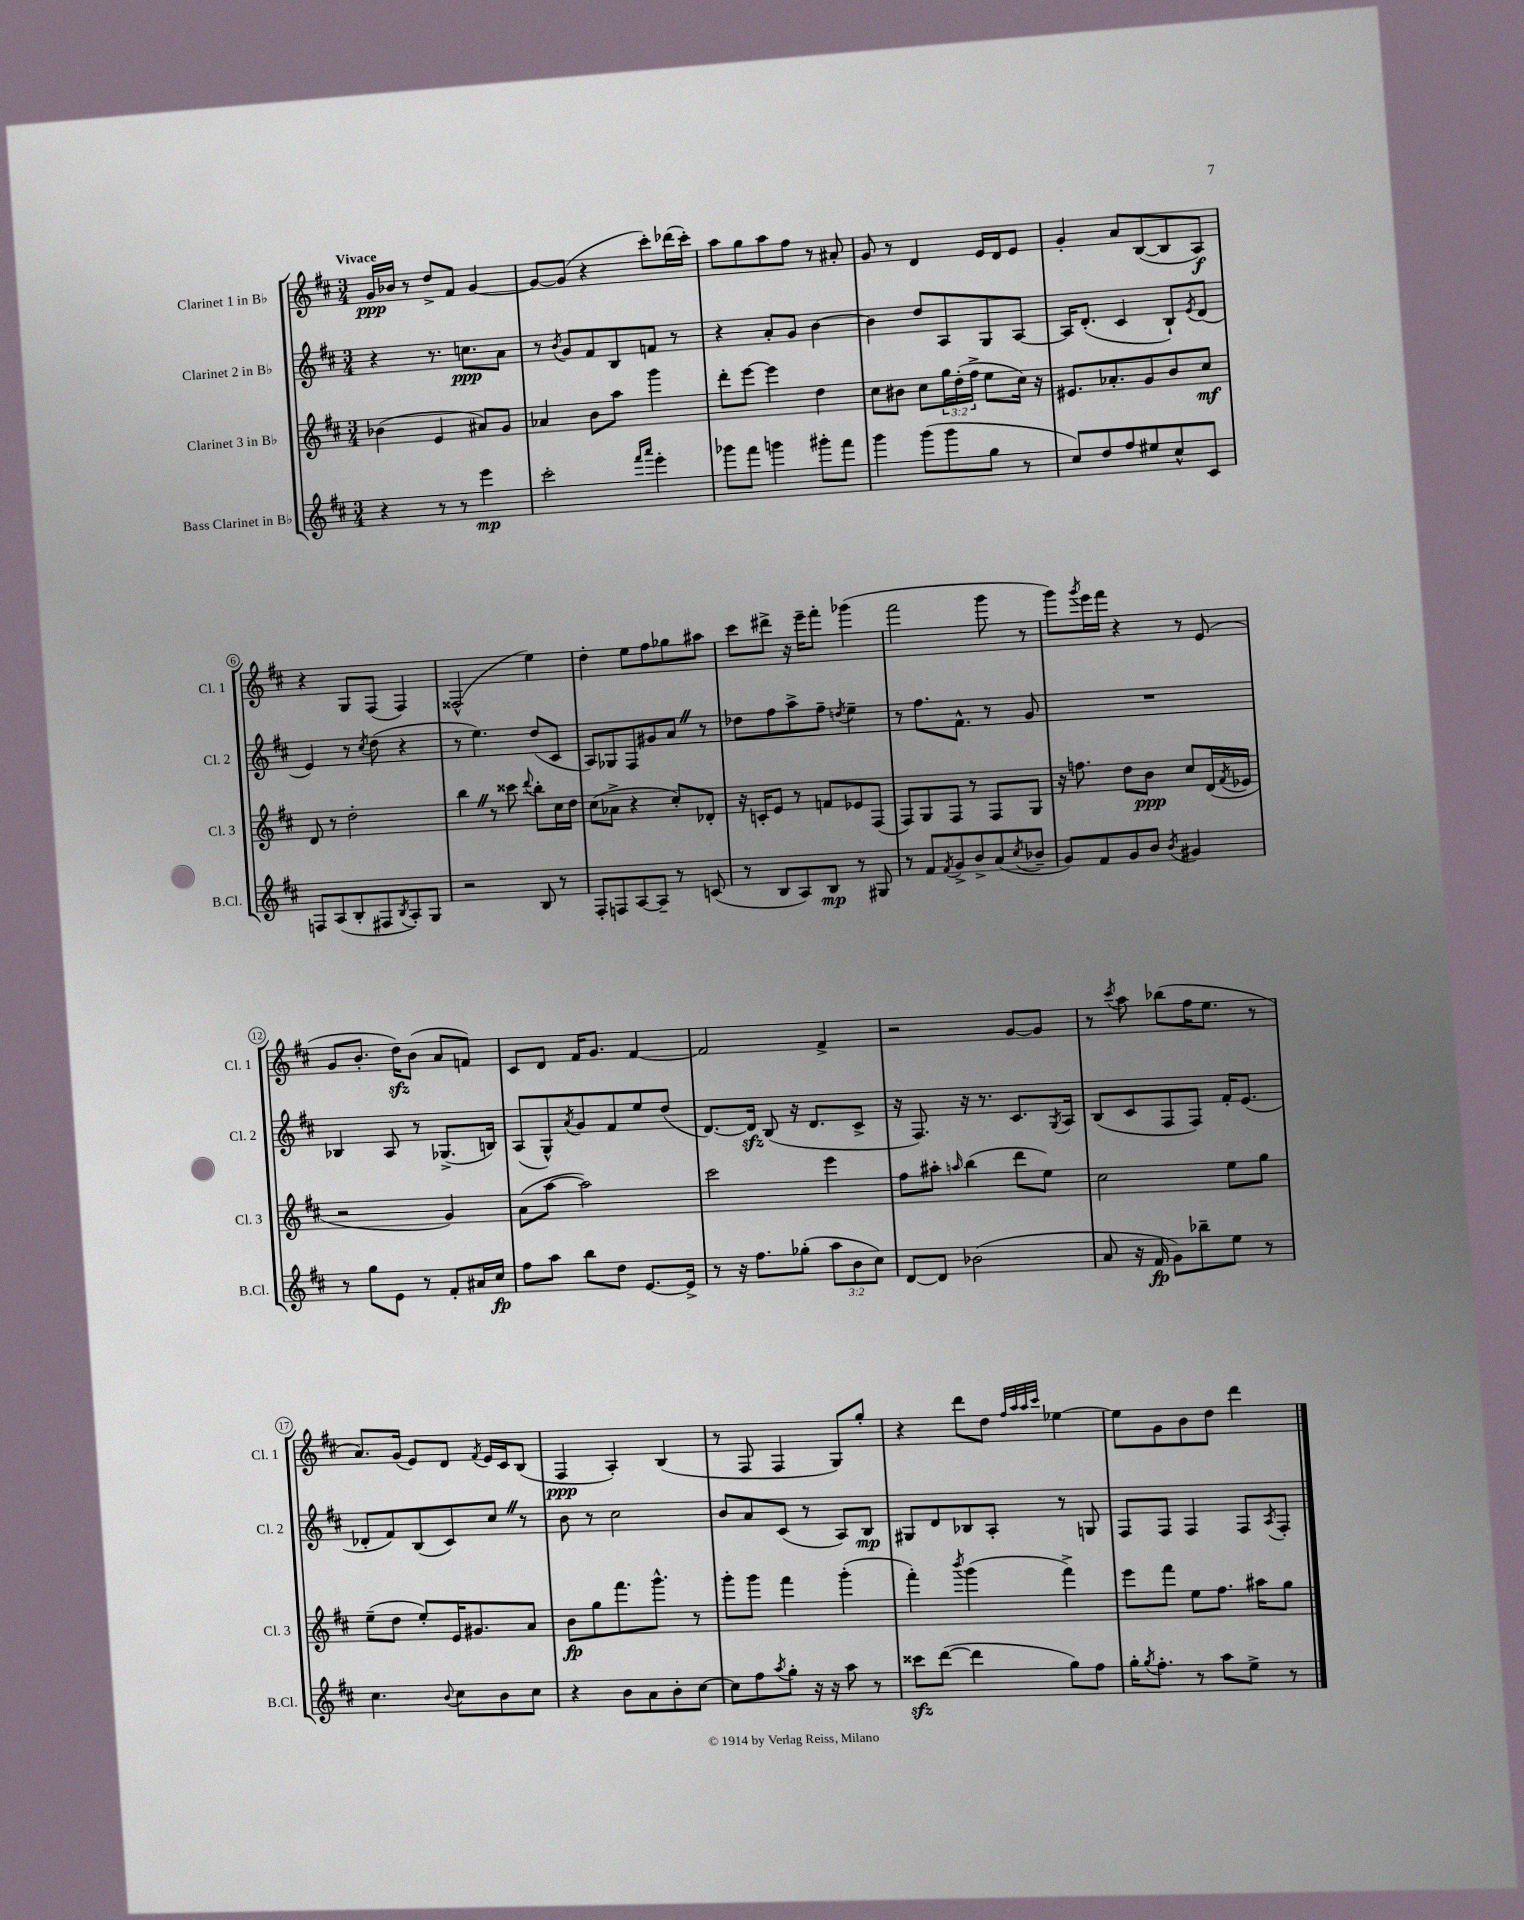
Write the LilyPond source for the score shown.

<<
\new StaffGroup <<
\new Staff = "s0" \with { instrumentName = "Clarinet 1 in Bb" shortInstrumentName = "Cl. 1" } {
    \clef treble \key d \major \numericTimeSignature \time 3/4 \tempo "Vivace"
    g'16\ppp bes'16 r8 d''8-> fis'8 g'4~ |
    g'8~ g'8( r4 cis'''8-.) des'''16( cis'''16-.) |
    a''8 g''8 a''8 fis''8 r8 ais'8-. |
    g'8 r8 d'4 e'16 d'16 e'8 |
    g'4-. a'8 b8~( b8 a8\f) |
    r4 g8 fis8( fis4) |
    fisis2-^( e''4) |
    d''4-. e''8 fis''8 ges''8 ais''8 |
    cis'''8 dis'''8-> r16 e'''16-- fis'''8-. ges'''4( |
    fis'''2 g'''8 r8 |
    g'''8) \acciaccatura { g'''8 } e'''16 fis'''16 r4 r8 e'8( |
    g'8 b'8.-. d''16\sfz) b'8( a'8 f'8) |
    cis'8 d'8 fis'16 g'8. fis'4~ |
    fis'2 fis'4-> |
    r2 g'8~ g'8 |
    r8 \acciaccatura { cis'''8 } a''8 bes''8( fis''16 e''8. r8 |
    a'8.) g'16( e'8) d'8 \acciaccatura { fis'8 } e'16 cis'16 b8( |
    fis4\ppp a4-.) b4( |
    r8 fis8 fis4 g8) g''8-. |
    r4 d'''8 d''8 \grace { fis''32 a''32 a''32 cis'''32 } ees''4~ |
    ees''8 g'8 b'8 d''8 d'''4 \bar "|." |
}
\new Staff = "s1" \with { instrumentName = "Clarinet 2 in Bb" shortInstrumentName = "Cl. 2" } {
    \clef treble \key d \major \numericTimeSignature \time 3/4
    r4 r8. c''8.\ppp a'8 |
    r8 \acciaccatura { b'8 } g'8 fis'8 b8 f'8 r8 |
    r4 a'8-. g'8 b'4~ |
    b'4 d''8 a8 g8 a8~ |
    a16 d'8.-.( cis'4 b8-!) \acciaccatura { e'8 } d'8( |
    e'4) r8 \acciaccatura { cis''8 } d''8( r4 |
    r8 e''4.) d''8( cis'8 |
    a8) ges8 fis8 gis'8 a'8 \once \override BreathingSign.text = \markup { \musicglyph "scripts.caesura.straight" } \breathe r8 |
    des''8 fis''8 a''8-> fis''8-- \acciaccatura { d''8 } e''4-- |
    r8 fis''8. fis'8.-^ r8 g'8 |
    R2. |
    bes4 a8 r8 ges8.->( b16) |
    a8( g8-^) \acciaccatura { a'8 } g'8 fis'8 e''8 d''8( |
    d'8.~) d'16\sfz b8( r16 d'8. cis'8-> |
    r16 fis8.) r16 r8. cis'8. \acciaccatura { g8 } a16 |
    b8( cis'8 fis8 fis8) fis'16-. e'8.( |
    des'8-. fis'8) b8( cis'8) cis''8 \once \override BreathingSign.text = \markup { \musicglyph "scripts.caesura.straight" } \breathe r8 |
    b'8 r8 cis''2 |
    b'8 a'8 cis'8( r8 a8) b8\mp |
    gis8 d'8 bes8 a8-. r8 g8 |
    fis8 fis8 fis4 fis8 \acciaccatura { a8 } fis8-. \bar "|." |
}
\new Staff = "s2" \with { instrumentName = "Clarinet 3 in Bb" shortInstrumentName = "Cl. 3" } {
    \clef treble \key d \major \numericTimeSignature \time 3/4 \override Staff.TupletNumber.text = #tuplet-number::calc-fraction-text
    bes'4( e'4 ais'8) g'8 |
    aes'4 b'8 a''8 g'''4 |
    d'''8-. e'''8~ e'''4 d''4 |
    cis''8 bis'8 cis''8 \tuplet 3/2 { g''16 d''16-.( fis''16-> } e''8 cis''16) r16 |
    eis'8. aes'8.-. g'8 b'8 cis''8\mf |
    d'8 r8 d''2-. |
    b''4 \once \override BreathingSign.text = \markup { \musicglyph "scripts.caesura.straight" } \breathe r8 cisis'''8 \appoggiatura { d'''8 } b''8-. cis''16 d''16 |
    cis''8( aes'8-> r4 cis''8-.) des'8-. |
    r16 c'16-. e'8 r8 f'8 ees'8 fis8( |
    fis8) g8 fis8 r8 fis8 g8 |
    r16 f''8. d''8 b'8\ppp cis''8 d'16( \acciaccatura { fis'8 } ees'16 |
    r2 g'4) |
    a'8( a''8~ a''2) |
    cis'''2 e'''4 |
    fis''8 ais''8-. \grace { a''16 } b''4( d'''8 e''8) |
    cis''2 e''8 g''8 |
    e''8--( d''8 e''8-.) e'16 gis'8. a'8 |
    b'8\fp g''8 fis'''8. g'''8.-^ r8 |
    g'''8-. g'''8 fis'''4 g'''4-.( |
    fis'''4-.) \acciaccatura { b'''8 } g'''4( fis'''4->) |
    e'''8 fis'''8 e''8 fis''8. ais''16 g''8 \bar "|." |
}
\new Staff = "s3" \with { instrumentName = "Bass Clarinet in Bb" shortInstrumentName = "B.Cl." } {
    \clef treble \key d \major \numericTimeSignature \time 3/4 \override Staff.TupletNumber.text = #tuplet-number::calc-fraction-text
    r4 r8 r8 e'''4\mp |
    cis'''2-. \grace { fis'''16 a'''16 } e'''4-. |
    ges'''8 fis'''8 g'''4 gis'''8-. fis'''8 |
    g'''4 g'''8( g'''8 g''8 r8 |
    cis''8) d''8 fis''8 eis''8 cis''8-^ cis'8 |
    f8 a8( b8-. fis8 \acciaccatura { b8 } a8-.) g8 |
    r2 b8 r8 |
    fis8-. f8 a8~ a8-- r8 c'8( |
    r8 b8 a8) b8\mp r8 gis8 |
    r8 fis'8 \acciaccatura { fis'8 } g'8-> b'8-> a'8( \acciaccatura { cis''8 } bes'8-- |
    g'8) fis'8 g'8 b'8 \acciaccatura { b'8 } gis'4 |
    r8 g''8 e'8 r8 fis'8-. ais'16 cis''16\fp |
    fis''8 a''8 b''8 d''8 e'8.~ e'16-> |
    r8 r16 fis''8. ges''8-.( \tuplet 3/2 { a''8 b'8 cis''8) } |
    d'8~ d'8 bes'2( |
    a'8 r16 fis'16\fp g'8) bes''8-- e''8 r8 |
    cis''4. \appoggiatura { b'8 } cis''8 b'8 cis''8 |
    r4 b'8 a'8 b'8-. cis''8~ |
    cis''8 fis''8 \acciaccatura { a''8 } g''8-. r16 r16 a''8 r8 |
    cisis'''8\sfz d'''8~( d'''4 g''8) fis''8 |
    g''16-. \acciaccatura { g''8 } fis''8.-. r8 a''8 e''8-> r8 \bar "|." |
}
>>
>>
\layout { \context { \Score \override BarNumber.stencil = #(make-stencil-circler 0.1 0.3 ly:text-interface::print) } }
